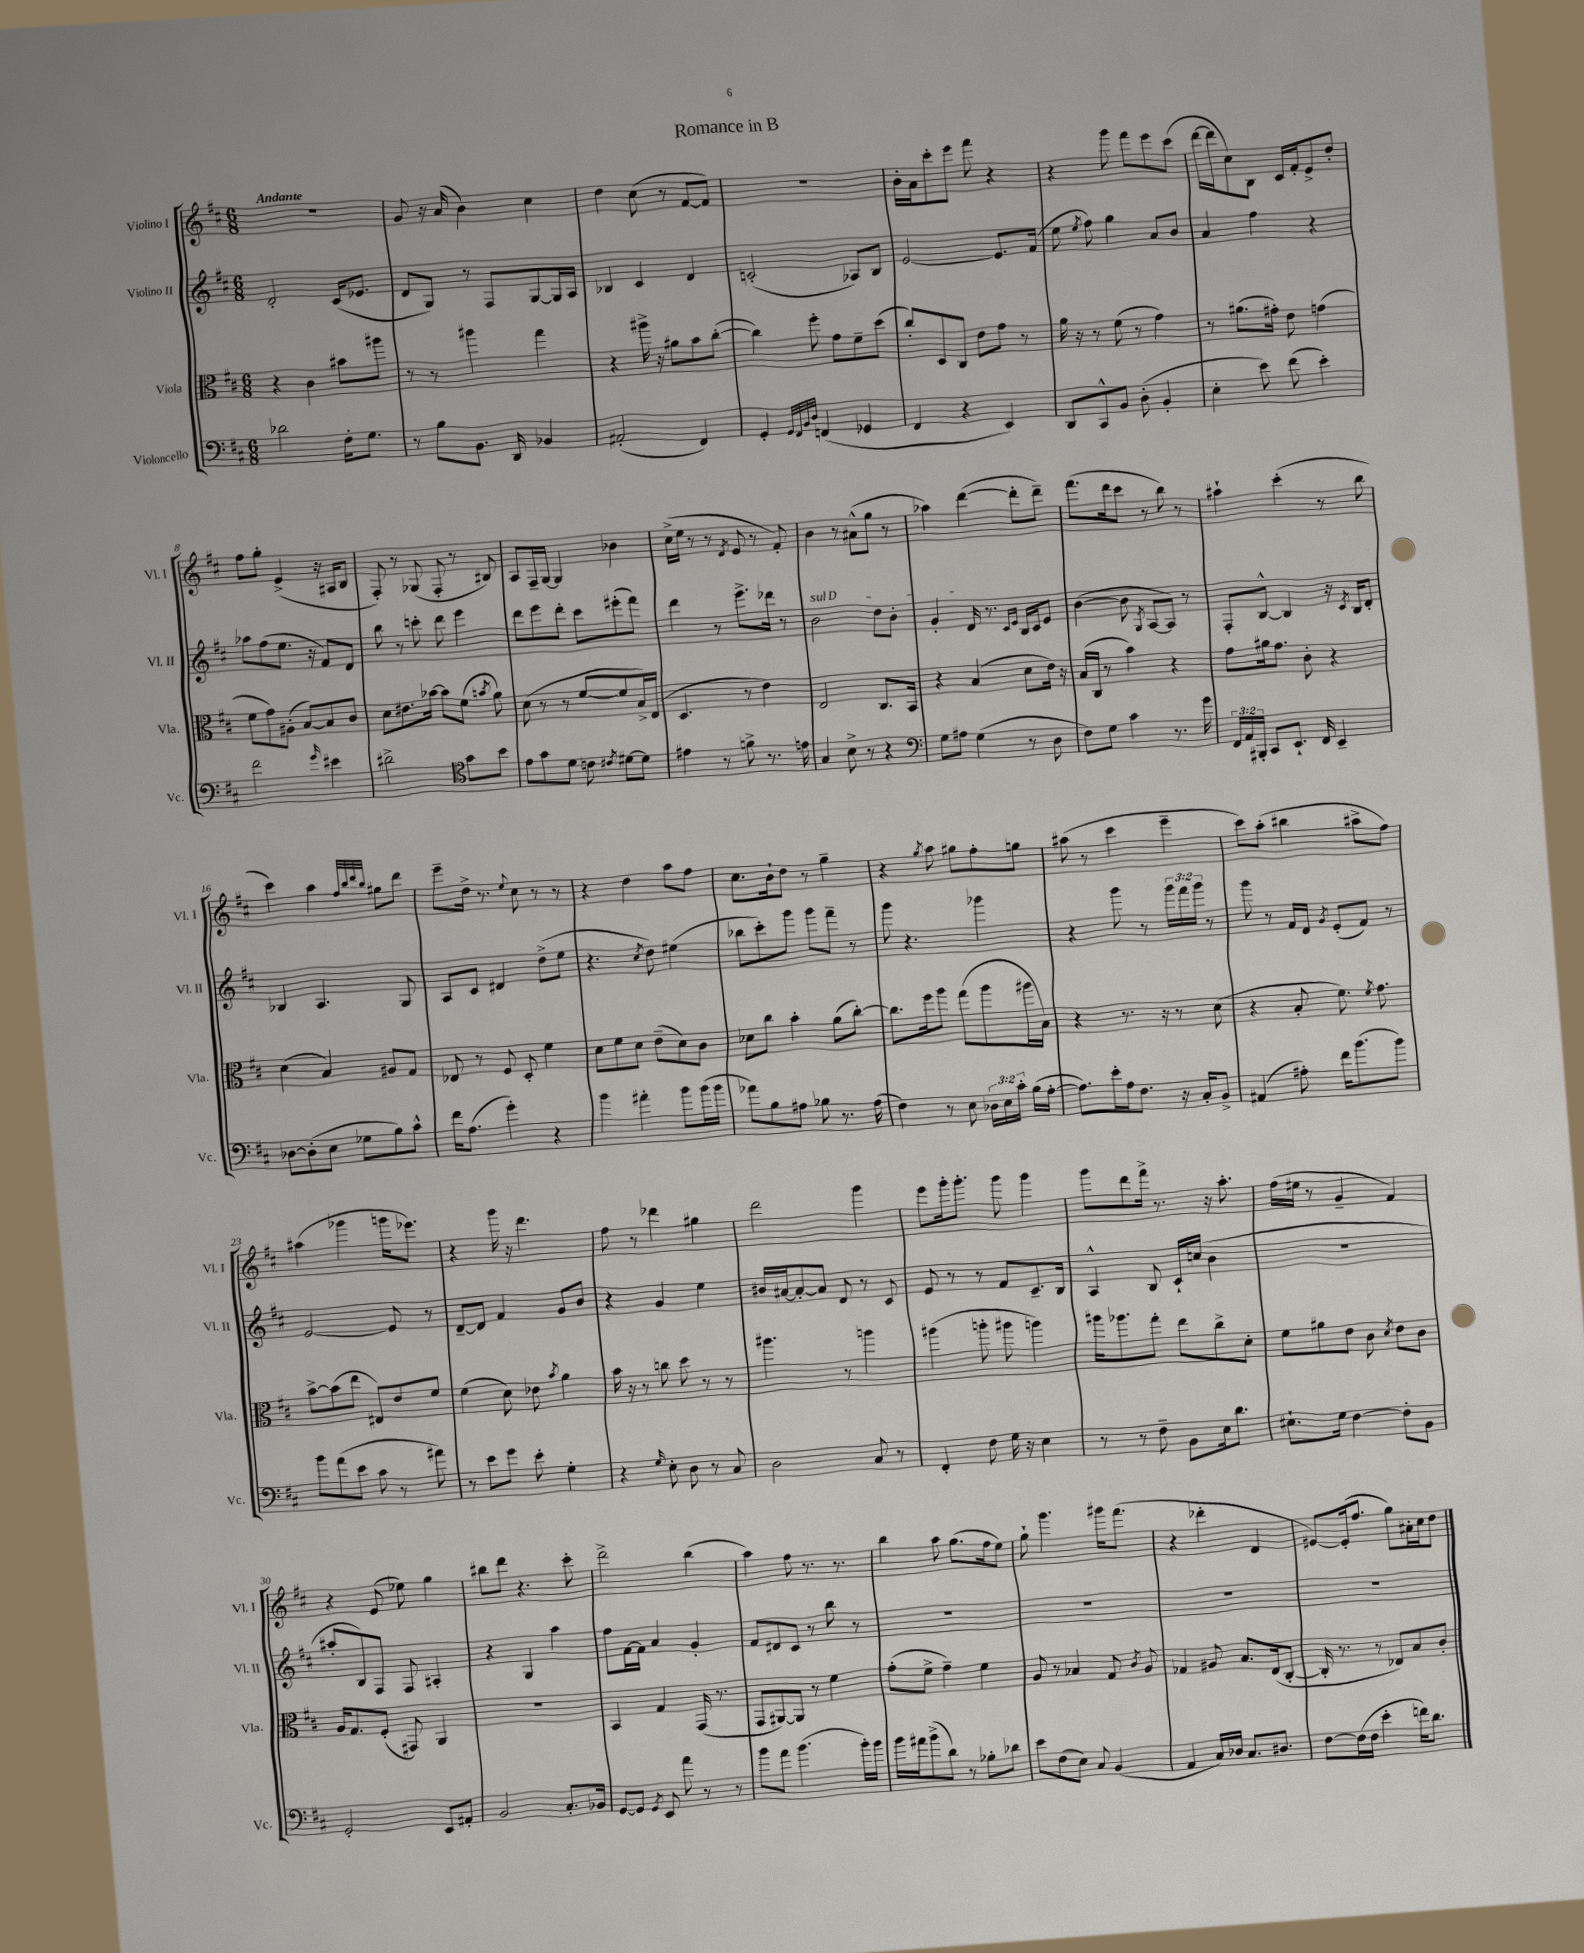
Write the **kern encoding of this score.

**kern	**kern	**kern	**kern
*part4	*part3	*part2	*part1
*staff4	*staff3	*staff2	*staff1
*I"Violoncello	*I"Viola	*I"Violino II	*I"Violino I
*I'Vc.	*I'Vla.	*I'Vl. II	*I'Vl. I
*clefF4	*clefC3	*clefG2	*clefG2
*k[f#c#]	*k[f#c#]	*k[f#c#]	*k[f#c#]
*M6/8	*M6/8	*M6/8	*M6/8
=1	=1	=1	=1
!	!	!	!LO:TX:a:B:t=Andante
2d-X\	4r	2d'/	2.r
.	4c#\	.	.
16F#'\KL	8b#X\L	(16c#/KL	.
8.G\J	.	8.e-X/J	.
.	8aa#X\J	.	.
=2	=2	=2	=2
8r	8r	8d/L	8g/
8B\L	8r	8G/J)	16r
.	.	.	(16a/
8.BB\J	4aa#X\	8r	4b\)
.	.	8F#/L	.
16DD/	.	.	.
4BB-X/	4gg\	[8G/	4cc#\
.	.	16G/L]	.
.	.	16A/JJ	.
=3	=3	=3	=3
(2AA#X'/	4r	4B-X/	4dd\
.	16aa#X^\	4c#/	(8cc#\
.	16r	.	.
.	8a#X\L	.	8r
4FF#/)	8b\	4d/	[8f#/L
.	([8cc#'\J	.	8f#/J])
=4	=4	=4	=4
4GG'/	4cc#\])	(2cn'/	2.r
32qqGG/LLL	.	.	.
32qqFF#/	.	.	.
32qqBB/	.	.	.
32qqD/JJJ	.	.	.
(4FFn/	8ff#'\	.	.
.	8g\L	.	.
4GG-X/	8f#~\	8A-X/L)	.
.	(8dd\J	8B/J	.
=5	=5	=5	=5
4FF#/	8cc#'/L)	[2e/	16b'\LL
.	.	.	16a\J
.	8D/	.	8ccc#'\
4r	8C#/J	.	8eee\J
.	8e\L	.	8fff#\
4EE/)	8g\J	8.e/L]	4r
.	8r	.	.
.	.	(16f#/Jk	.
=6	=6	=6	=6
8DD/L	16a\	8ee\	4r
.	16r	.	.
.	.	8qee/	.
8CC#^^/	8r	8ff#\)	.
8BB/J	(8f#\	4gg\	8ggg\
(8D'\	8r	.	8fff#\L
4BB'/	4g\)	8a/L	8eee\
.	.	8b/J	(8ccc#\J
=7	=7	=7	=7
4E'\	8r	4a/	[16ddd\LL
.	.	.	16ddd\J]
.	(8.a#X\L	.	8cc#\)
8e\)	.	4ff#\	8B\J
.	16g#X'\Jk)	.	.
(8f#\	8e\	.	16c#/LL
.	.	.	16f#'/J
4e'\)	(4gn\	4r	8e^/
.	.	.	8dd'/J
!!LO:LB:g=z
=8	=8	=8	=8
2f#\	8f#\L	8aa-X\L	8ff#\L
.	8g\)	(8ff#\	8gg'\J
.	(8A#X'\J	8.ee\J	(4e^/
.	[8B/L)	.	.
.	.	16r	.
16qqg/	.	.	.
4e#X\	8B/]	8f#/L)	16r
.	.	.	16A#X/KL
.	8c#/J	8d/J	8B/J
=9	=9	=9	=9
2d#X^\	8d\L	8bb\	8F#'/)
.	8.e#X\	8r	8r
.	.	8cccn'\	(8G-X/
.	[16b-X\Jk	.	.
.	8b-\L]	8ddd\	8F#'/
*clefC4	*	*	*
8g\L	(8f#\J	4eee\	8r
.	8qbn/	.	.
8b\J	8a\)	.	8B#X/)
=10	=10	=10	=10
8e\L	(8d\	8ddd\L	8A/L
8g\	8r	8eee\	16F#~/L
.	.	.	[16G/JJ
8d\J	8r	8ddd'\J	4G/]
8cn\	[8f#/L	8ccc#\L	.
8qc#X/	.	.	.
[8d#X\L	8f#/]	(8eee#X'\	4b-X\
8d#\J]	16B^/L)	8fff#\J)	.
.	(16E/JJ	.	.
=11	=11	=11	=11
4e#X\	4.D/	4ddd\	(16cc#^\LL
.	.	.	16ee\JJ
.	.	.	8r
8r	.	8r	8r
.	.	.	8qd/
8fn^\	8r	8.eee^\L	8e/
8.r	4e\)	.	8r
.	.	16ddd-X\Jk	.
.	.	8r	8f#'/)
16en\	.	.	.
=12	=12	=12	=12
!	!	!LO:TX:a:i:t=sul D	!
4G/	2E/	2b\	4b\
8B^\	.	.	8r
8r	.	.	(8a#X^^\L
4r	8.C#/L	8dd\L	8gg\J
.	.	8b'\J	8r
.	16BB/Jk	.	.
=13	=13	=13	=13
*clefF4	*	*	*
8G\L	4r	4g'/	4aa-X\)
8A#X\J	.	.	.
(4G\	(4B/	16d/	([4ddd\
.	.	8.r	.
.	.	16qqc#/LL	.
.	.	16qqe/JJ	.
8r	8d\L	16B/LL	8ddd'\L]
.	.	16c#/J	.
8D\	16e\Jk)	8e/J	8ddd~\J)
.	16r	.	.
=14	=14	=14	=14
8F#\L)	(16B/LL	([4b\	(8.fff#\L
.	16C#/JJ	.	.
8G\J	8r	.	.
.	.	.	16ddd\k
4c#\	4b\)	8b\]	8ccc#\J
.	.	8qG/	.
.	.	[8A/L	8r
8.r	4r	8A/J])	8bb\)
.	.	8r	8r
16g\	.	.	.
=15	=15	=15	=15
24FF#/LL	8g\L	8F#'/L	4aa#X`\
24AA/	.	.	.
24BBB#X'/JJ	.	.	.
8CC#/L	16a#X\k	[8B^^/J	.
.	8.g\J	.	.
8.EE`/J	.	4B/]	(4ccc#'\
.	8c#'\	.	.
16FF#/	.	.	.
4EE~/	4r	16r	8r
.	.	8qc#/	.
.	.	16B/KL	.
.	.	8d'/J	8bb\
!!LO:LB:g=z
=16	=16	=16	=16
[8D-X\L	(4d\	4B-X/	4ccc#\)
(8D-'\]	.	.	.
8E\J	4B/)	4.A/	4aa\
8G-X\L	.	.	.
.	.	.	32qqff#/LLL
.	.	.	32qqbb/
.	.	.	32qqddd/
.	.	.	32qqbb/JJJ
8B\)	8A#X/L	.	8gg#X\L
8c#^^\J	8G/J	8G/	8ddd\J
=17	=17	=17	=17
16f#\KL	8E-X/	8A/L	8eee~\L
(8.A\J	.	.	.
.	8r	8c#/J	16dd^\Jk
.	.	.	8.r
4g'\)	8F#/	4d#X/	.
.	.	.	8qqee/
.	8D'/	.	8cc#\
4r	4f#\	(8dd^\L	8r
.	.	8ee\J	8r
=18	=18	=18	=18
4b\	8d\L	4.r	4r
.	8f#\	.	.
4a#X'\	8d\J	.	4dd\
.	.	8qcc#/	.
.	(8e~\L	8dd\)	.
8b\L	8d\)	(4ee#X\	8aa\L
(16b\L	8c#\J	.	8ff#\J
16b\JJ	.	.	.
=19	=19	=19	=19
8a-X\L)	8d-X\L	8bb-X\L	8.cc#\L
8B\	8cc#\J	8ccc#'\)	.
.	.	.	16b`\k
8A#X\J	4b'\	8ggg\J	8dd\J
8B-X\	.	8ggg\L	8r
8.r	(8a\L	8fff#~\J	4gg~\
.	[8cc#'\J)	8r	.
(16A#\	.	.	.
=20	=20	=20	=20
4F#\)	8.cc#\L]	8ggg\	4r
.	.	4.r	.
.	16ff#\k	.	.
.	.	.	8qgg/
8r	8aa\J	.	8aa\
8E\	(8gg\L	.	8gg#X\L
24D-X\LL	8aa\	4ggg-X\	8ff#'\
24E\	.	.	.
24c#'\JJ	.	.	.
(16B\LL	16aa#X\L	.	8ggn\J
[16A'\JJ	16B\JJ)	.	.
=21	=21	=21	=21
8.A\L])	4r	4r	(8aa#X\
.	.	.	8r
16e'\L	.	.	.
16A\J	8.r	8ggg\	4ccc#\
8.F#\J	.	.	.
.	.	8r	.
.	16r	.	.
16r	8r	24ggg\LL	4eee~\
.	.	24fff#\	.
16C#'/KL	.	.	.
.	.	24ggg\JJ	.
8BB^/J	(8d\	8r	.
=22	=22	=22	=22
(4AA#X/	4r	8ggg\	8ccc#\L)
.	.	8r	(8aa'\J
8A#X'\)	8B'/	16f#/LL	4bb#X\
.	.	16d/JJ	.
.	.	8qg/	.
16f#\KL	8.f#\)	(8e'/L	.
(8.b\	.	.	.
.	.	8f#/J)	8aa#X^\L
.	8qf#/	.	.
.	8.g\	.	.
8b\J)	.	8r	8ff#\J)
!!LO:LB:g=z
=23	=23	=23	=23
8b\L	[8b^\L	[2e/	(4aa#X\
(8a\	(8b\]	.	.
8e\J	8ee\J	.	4ggg-X\
8c#\	8E#X/L)	.	.
8r	8e/	8e/]	16gggn\KL
.	.	.	8.eee-X\J)
8a#X\)	8f#/J	8r	.
=24	=24	=24	=24
8r	(4f#\	[8d~/L	4r
8e\L	.	8d/J]	.
8g\J	8d\)	4f#/	16ggg\
.	.	.	16r
8e'\	8e-X\	.	4.ddd\
.	8qb/	.	.
4G'\	4a\	8g/L	.
.	.	8b/J	.
=25	=25	=25	=25
4r	16b\	4r	8ff#\
.	16r	.	.
.	8r	.	8r
16qqG/	.	.	.
8E'\	8ccn\	4g/	4ddd-X\
8D\	8dd\	.	.
8r	8r	4ee\	4gg#X\
8C#/	8r	.	.
=26	=26	=26	=26
2D\	4.aa#X\	16b#X/LL	2ddd\
.	.	[16a#X/J	.
.	.	8a#'/_	.
.	.	8a#/J]	.
.	8r	8d/	.
8C#/	4aan\	8r	4ggg\
8r	.	8c#/	.
=27	=27	=27	=27
4FF#'/	(4aa#X\	8e/	8eee\L
.	.	8r	16ggg'\k
.	.	.	8.ggg'\J
8F#\	8aan'\	8r	.
16G\	8aa#X\	8f#/L	8ggg\
16r	.	.	.
4E\	4aan\)	8.c#~/	4ggg\
.	.	16B/Jk	.
=28	=28	=28	=28
8r	16aa#X\KL	4A^^/	8ggg\L
.	8.aa-X\	.	.
8r	.	.	8ddd\
8F#~\	8gg'\J	8B/	16fff#^\Jk
.	.	.	8.r
8BB\L	8ee\L	16c#`/LL	.
.	.	(16ccn/JJ	.
16E\k	8cc#^\	4b\	16r
8.d\J	.	.	8.aa'\
.	8d'\J	.	.
=29	=29	=29	=29
8.E#X`\L	8f#\L	2.r	(16ff#\LL
.	.	.	16ee#X\JJ
.	8a#X\	.	8r
16G\Jk	.	.	.
[4F#\	8e\J	.	4g~/
.	8c#\	.	.
.	8qd/	.	.
8F#'\L]	8e\L	.	4f#/)
8BB\J	8c#\J	.	.
!!LO:LB:g=z
=30	=30	=30	=30
2GG'/	16A/KL	8aa#X'/L	4r
.	8.G/	.	.
.	.	8B/)	.
.	(8F#'/J	8F#/J	(8e/
.	8GG#X/)	8F#/	8ee-X\)
8EE/L	4AA/	4A#X'/	4gg\
8AA#X'/J	.	.	.
=31	=31	=31	=31
2BB/	2.r	4r	8bb#X\L
.	.	.	8ddd\J
.	.	4G/	4.r
8.C#'/L	.	4aa\	.
.	.	.	8ccc#'\
16BB-X/Jk	.	.	.
=32	=32	=32	=32
[8GG/L	4BB/	8ff#\L	2ddd^\
8GG/J]	.	[16f#\L	.
.	.	16f#\JJ]	.
8qGG/	.	.	.
8EE/	4G/	4a/	.
8a\	.	.	.
8r	(16GG/	4g'/	(4bb\
.	8.r	.	.
8r	.	.	.
=33	=33	=33	=33
8b\L	8GG/L	8f#/L	4aa\)
8a\J	[8AA#X/)	8d#X/	.
(4.b\	8AA#/J]	8c#/J	8ff#\
.	8r	8r	8.r
.	4f#\	8bb\	.
.	.	.	8.r
16b'\LL)	.	8r	.
16b\JJ	.	.	.
=34	=34	=34	=34
16b\LL	(8g'\L	2.r	4bb\
16a#X\J	.	.	.
(8b^\	8f#^\J	.	.
8d\J)	4g~\)	.	8aa\
8r	.	.	(8.gg\L
8B-X'\L	4f#\	.	.
.	.	.	16ff#\k
8d-X\J	.	.	8ee\J)
=35	=35	=35	=35
8e\L	8A/	2.r	8gg`\
(8F#\	8r	.	4.ggg\
8E\J)	4B-X/	.	.
8C#/	.	.	.
(4BB/	8G/	.	16ggg#X\KL
.	.	.	(8.fff#\J
.	8qc#/	.	.
.	8A/	.	.
=36	=36	=36	=36
4AA/	4G-X/	2.r	4r
16C#/LL)	8A#X/	.	4ddd-X'\
16D-X/JJ	.	.	.
8.C#/L	8.B/L	.	.
.	.	.	4d/
8.D#X/J	(16E/k	.	.
.	[8C#'/J	.	.
=37	=37	=37	=37
[8F#\L	16C#'/]	2.r	[8e#X/L)
.	8.r	.	.
(16F#\L]	.	.	(16e#'/k]
16F#\JJ	.	.	8.ff#/J
4e'\	8r	.	.
.	8E-X/L)	.	8gg\L)
16fn\KL)	8B/	.	16a#X'\L
8.d\J	.	.	16cc#\J
.	8c#'/J	.	8dd\J
==	==	==	==
*-	*-	*-	*-
